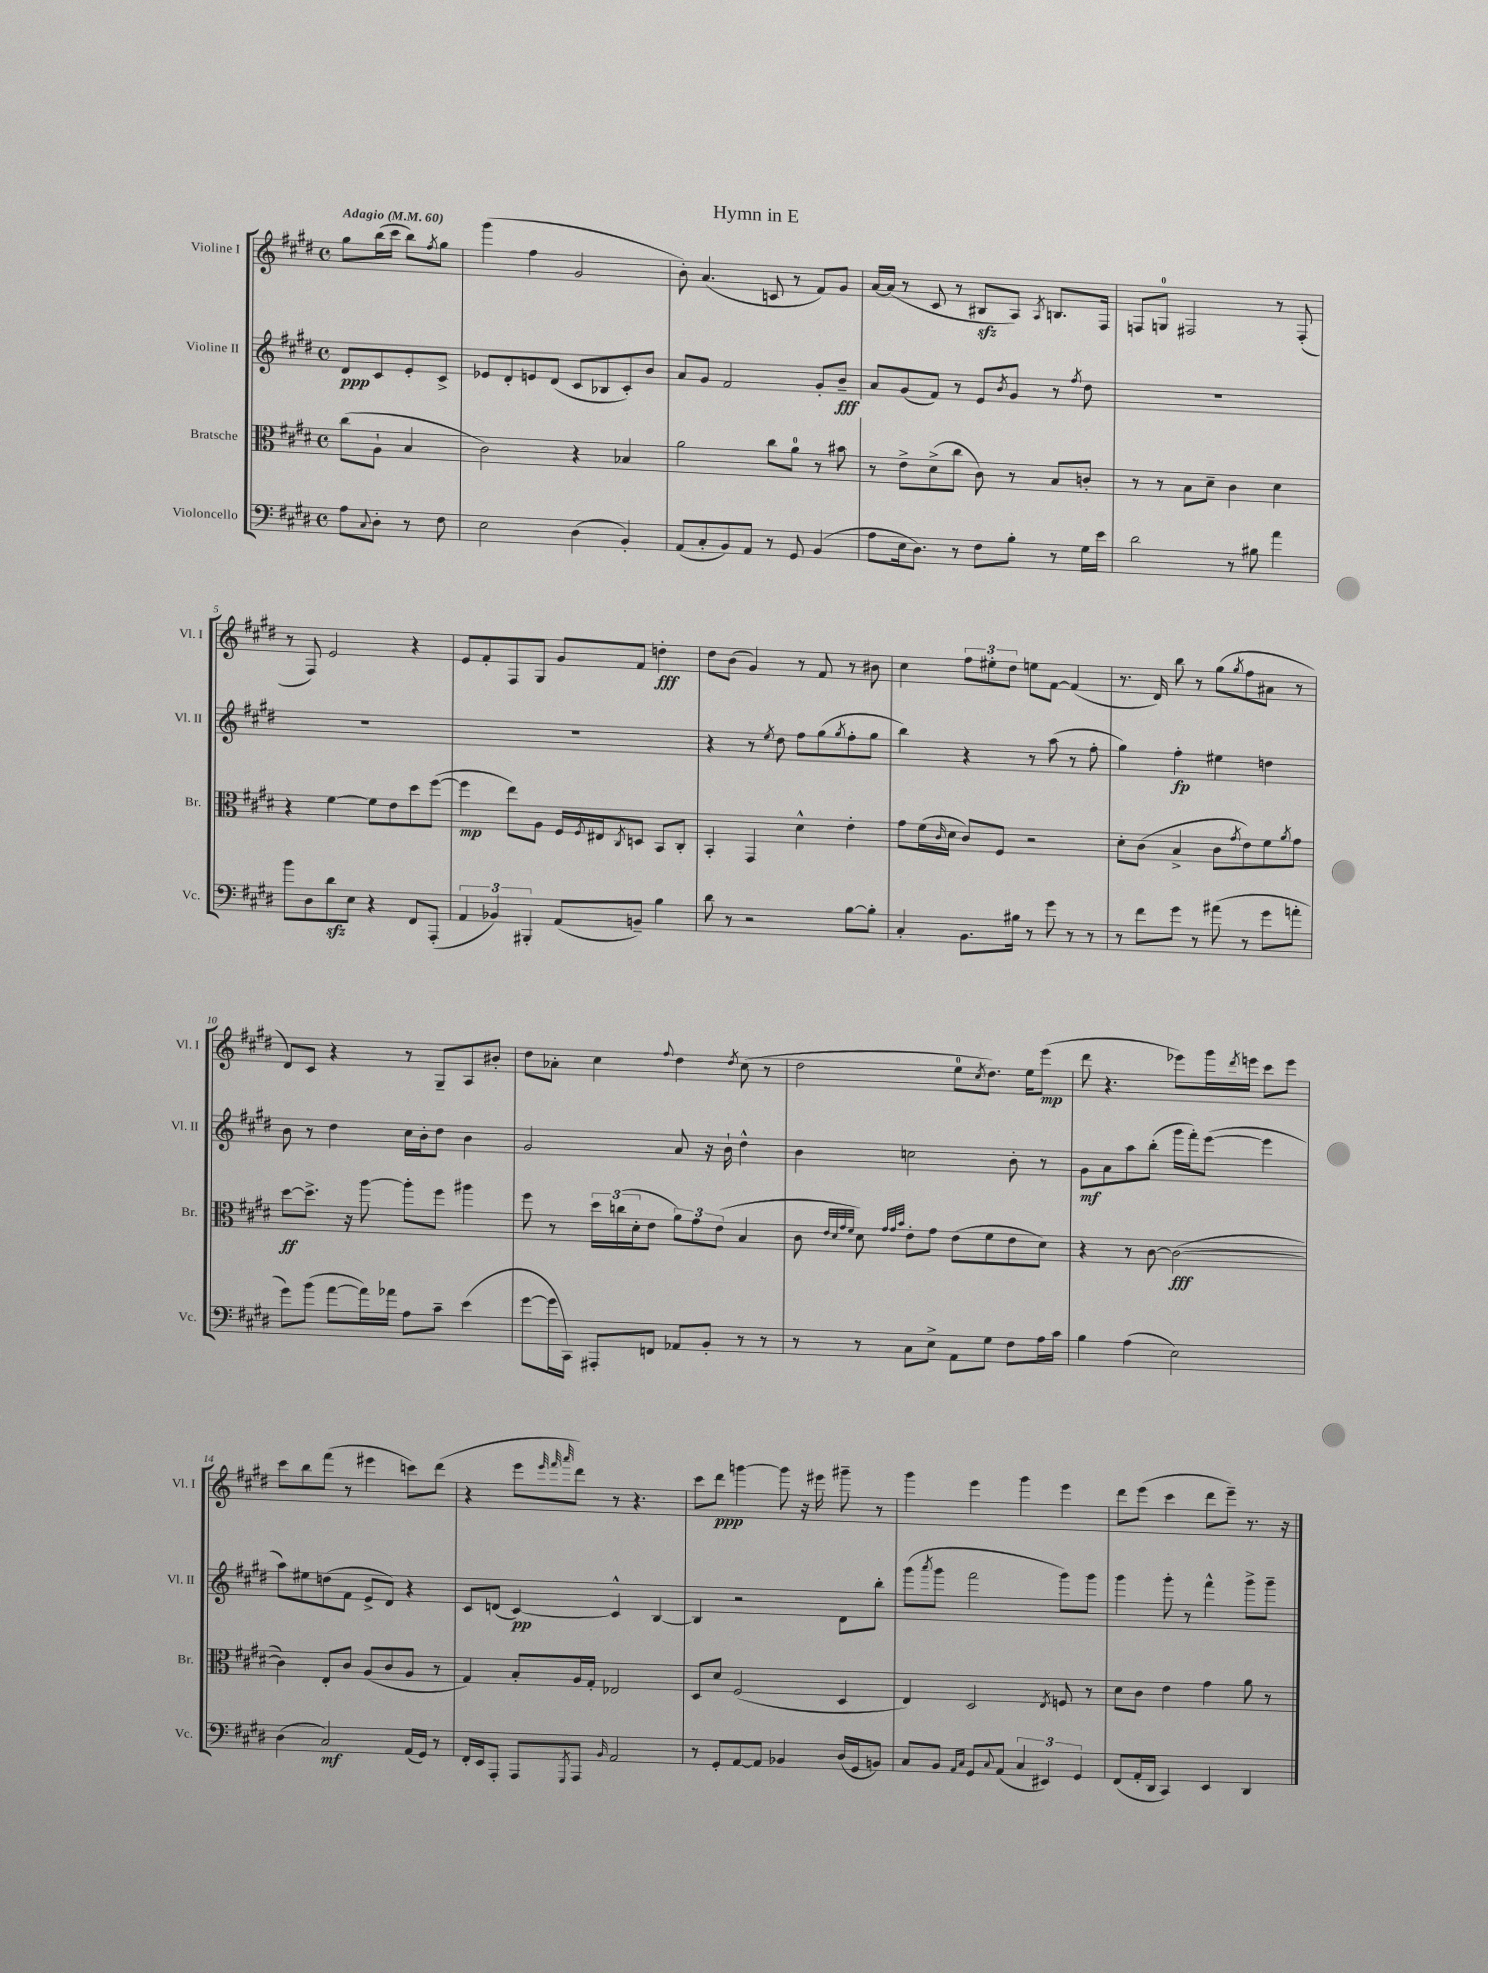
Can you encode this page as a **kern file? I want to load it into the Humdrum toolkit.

**kern	**dynam	**kern	**dynam	**kern	**dynam	**kern	**dynam
*part4	*part4	*part3	*part3	*part2	*part2	*part1	*part1
*staff4	*staff4	*staff3	*staff3	*staff2	*staff2	*staff1	*staff1
*I"Violoncello	*	*I"Bratsche	*	*I"Violine II	*	*I"Violine I	*
*I'Vc.	*	*I'Br.	*	*I'Vl. II	*	*I'Vl. I	*
*clefF4	*	*clefC3	*	*clefG2	*	*clefG2	*
*k[f#c#g#d#]	*	*k[f#c#g#d#]	*	*k[f#c#g#d#]	*	*k[f#c#g#d#]	*
*M4/4	*	*M4/4	*	*M4/4	*	*M4/4	*
*met(c)	*	*met(c)	*	*met(c)	*	*met(c)	*
*MM60	*	*MM60	*	*MM60	*	*MM60	*
=	=	=	=	=	=	=	=
!	!	!	!	!	!	!LO:TX:a:B:t=Adagio	!
8A\L	.	(8cc#\L	.	8d#/L	ppp	8gg#\L	.
8qqC#/	.	.	.	.	.	.	.
8D#'\J	.	8A`\J	.	8c#/	.	(16bb\L	.
.	.	.	.	.	.	16ccc#\JJ	.
8r	.	4B/	.	8e'/	.	8bb\L)	.
.	.	.	.	.	.	8qff#/	.
8F#\	.	.	.	8c#^/J	.	8gg#\J	.
=1	=1	=1	=1	=1	=1	=1	=1
2E\	.	2c#\)	.	8e-X/L	.	(4ggg#\	.
.	.	.	.	8d#'/	.	.	.
.	.	.	.	8en/	.	4ff#\	.
.	.	.	.	(8d#/J	.	.	.
(4D#\	.	4r	.	8c#/L	.	2g#/	.
.	.	.	.	8B-X/	.	.	.
4BB'/)	.	4B-X/	.	8c#'/)	.	.	.
.	.	.	.	8b/J	.	.	.
=2	=2	=2	=2	=2	=2	=2	=2
(8AA/L	.	2a\	.	8a/L	.	8b'\)	.
8C#'/	.	.	.	8g#/J	.	(4.a/	.
8BB/)	.	.	.	2f#/	.	.	.
8AA/J	.	.	.	.	.	.	.
8r	.	8cc#\L	.	.	.	8cn/	.
8GG#/	.	8a\J	.	.	.	8r	.
(4BB/	.	8r	.	8g#'/L	.	8f#/L)	.
.	.	8b#X\	.	8b~/J	fff	8g#/J	.
=3	=3	=3	=3	=3	=3	=3	=3
8A\L	.	8r	.	8a/L	.	[16a/LL	.
.	.	.	.	.	.	(16a/JJ]	.
16E\k	.	8e^\L	.	(8g#/	.	8r	.
8.D#\J)	.	.	.	.	.	.	.
.	.	(8d#^\	.	8f#/J)	.	8c#/	.
8r	.	8cc#\J	.	8r	.	8r	.
8F#\L	.	8c#\)	.	8e/L	.	8B#Xzz/L	.
.	.	.	.	8qb/	.	.	.
8B'\J	.	8r	.	8g#/J	.	8A/J)	.
.	.	.	.	.	.	8qA/	.
8r	.	8B/L	.	8r	.	8.Bn/L	.
.	.	.	.	8qff#/	.	.	.
16G#\LL	.	8cn'/J	.	8dd#\	.	.	.
16e\JJ	.	.	.	.	.	16F#/Jk	.
=4	=4	=4	=4	=4	=4	=4	=4
2d#\	.	8r	.	1r	.	8Fn/L	.
.	.	8r	.	.	.	8Gn/J	.
.	.	8B\L	.	.	.	2F#X/	.
.	.	8d#~\J	.	.	.	.	.
8r	.	4c#\	.	.	.	.	.
8B#X\	.	.	.	.	.	.	.
4a\	.	4d#\	.	.	.	8r	.
.	.	.	.	.	.	(8F#'/	.
!!LO:LB:g=z
=5	=5	=5	=5	=5	=5	=5	=5
8b\L	.	4r	.	1r	.	8r	.
8D#\	.	.	.	.	.	8F#/)	.
8d#zz\	.	[4f#\	.	.	.	2e/	.
8E\J	.	.	.	.	.	.	.
4r	.	8f#\L]	.	.	.	.	.
.	.	8e\	.	.	.	.	.
8FF#/L	.	8dd#\	.	.	.	4r	.
(8AAA'/J	.	([8ff#\J	.	.	.	.	.
=6	=6	=6	=6	=6	=6	=6	=6
6AA/	.	4ff#\]	mp	1r	.	8e/L	.
.	.	.	.	.	.	8f#'/	.
6BB-X/)	.	.	.	.	.	.	.
.	.	8ee\L)	.	.	.	8F#/	.
6BBB#X'/	.	.	.	.	.	.	.
.	.	8A\J	.	.	.	8G#/J	.
(8AA/L	.	16F#/LL	.	.	.	8g#/L	.
.	.	8qF#/	.	.	.	.	.
.	.	16E#X/J	.	.	.	.	.
.	.	8qC#/	.	.	.	.	.
8BBn~/J)	.	8Dn/J	.	.	.	8f#/J	.
4B\	.	8BB/L	.	.	.	4ddn'\	fff
.	.	8C#'/J	.	.	.	.	.
=7	=7	=7	=7	=7	=7	=7	=7
8d#\	.	4BB'/	.	4r	.	8dd#\L	.
8r	.	.	.	.	.	(8b\J	.
2r	.	4GG#/	.	8r	.	4g#/)	.
.	.	.	.	8qee/	.	.	.
.	.	.	.	8dd#\	.	.	.
.	.	4d#^^\	.	8ff#\L	.	8r	.
.	.	.	.	(8gg#\	.	8f#/	.
.	.	.	.	8qgg#/	.	.	.
[8B\L	.	4e'\	.	8ff#'\	.	8r	.
8B'\J]	.	.	.	8gg#\J	.	8b#X\	.
=8	=8	=8	=8	=8	=8	=8	=8
4C#'/	.	8g#\L	.	4bb\)	.	4cc#\	.
.	.	(16f#\L	.	.	.	.	.
.	.	16qqc#/	.	.	.	.	.
.	.	16d#\JJ	.	.	.	.	.
8.BB\L	.	8c#/L)	.	4r	.	12ff#\L	.
.	.	.	.	.	.	12ee#X'\	.
.	.	8F#/J	.	.	.	.	.
.	.	.	.	.	.	12dd#\J	.
16B#X\Jk	.	.	.	.	.	.	.
8r	.	2r	.	8r	.	8een\L	.
8g#\	.	.	.	(8aa\	.	[8f#\J	.
8r	.	.	.	8r	.	(4f#/]	.
8r	.	.	.	8ff#'\	.	.	.
=9	=9	=9	=9	=9	=9	=9	=9
8r	.	8d#'\L	.	4gg#\)	.	8.r	.
8f#\L	.	(8c#\J	.	.	.	.	.
.	.	.	.	.	.	16d#/)	.
8g#\J	.	4B^/	.	4ff#'\	fp	8bb\	.
8r	.	.	.	.	.	8r	.
(8a#X\	.	8c#\L	.	4ee#X\	.	(8gg#\L	.
.	.	8qg#/	.	.	.	8qgg#/	.
8r	.	8e\)	.	.	.	8ff#\	.
8g#\L	.	8f#\	.	4ddn\	.	8a#X\J	.
.	.	8qa/	.	.	.	.	.
8an'\J	.	8g#\J	.	.	.	8r	.
!!LO:LB:g=z
=10	=10	=10	=10	=10	=10	=10	=10
8g#\L)	.	[8dd#\L	ff	8b\	.	8d#/L)	.
(8b\J	.	8.dd#^\J]	.	8r	.	8c#/J	.
[8a\L	.	.	.	4dd#\	.	4r	.
.	.	16r	.	.	.	.	.
16a\L])	.	[8aa\	.	.	.	.	.
16a-X\JJ	.	.	.	.	.	.	.
8A\L	.	8aa'\L]	.	16cc#\LL	.	8r	.
.	.	.	.	16b'\J	.	.	.
8c#~\J	.	8ff#\J	.	8dd#\J	.	8G#~/L	.
(4e\	.	4aa#X\	.	4b\	.	8A/	.
.	.	.	.	.	.	8b#X'/J	.
=11	=11	=11	=11	=11	=11	=11	=11
[8g#\L	.	8ff#\	.	2g#/	.	8dd#\L	.
16g#\L]	.	8r	.	.	.	8a-X'\J	.
16CC#\JJ)	.	.	.	.	.	.	.
8AAA#X'/L	.	24dd#\LL	.	.	.	4cc#\	.
.	.	(24ccn\	.	.	.	.	.
.	.	24d#'\J	.	.	.	.	.
8FFn/J	.	8e\J	.	.	.	.	.
.	.	.	.	.	.	8qqff#/	.
8AA-X/L	.	12a\L)	.	8a/	.	4dd#\	.
.	.	12g#\	.	.	.	.	.
8BB'/J	.	.	.	16r	.	.	.
.	.	(12e\J	.	.	.	.	.
.	.	.	.	16b`\	.	.	.
.	.	.	.	.	.	8qdd#/	.
8r	.	4B/	.	4dd#^^\	.	(8cc#\	.
8r	.	.	.	.	.	8r	.
=12	=12	=12	=12	=12	=12	=12	=12
8r	.	8c#\	.	4b\	.	2dd#\	.
.	.	32qqe/LLL	.	.	.	.	.
.	.	32qqd#/	.	.	.	.	.
.	.	32qqg#/	.	.	.	.	.
.	.	32qqf#/JJJ	.	.	.	.	.
8r	.	8d#\)	.	.	.	.	.
.	.	32qqg#/LLL	.	.	.	.	.
.	.	32qqg#/	.	.	.	.	.
.	.	32qqb/JJJ	.	.	.	.	.
8C#\L	.	8e'\L	.	2ccn\	.	.	.
8E^\J	.	8g#\J	.	.	.	.	.
8AA\L	.	(8e\L	.	.	.	8ee\L	.
.	.	.	.	.	.	8qcc#/	.
8G#\J	.	8f#\	.	.	.	8.dd#\J)	.
8F#\L	.	8e\	.	8b'\	.	.	.
.	.	.	.	.	.	16ee\KL	.
16A\L	.	8d#\J)	.	8r	.	(8eee\J	mp
16c#\JJ	.	.	.	.	.	.	.
=13	=13	=13	=13	=13	=13	=13	=13
4B\	.	4r	.	8g#\L	mf	8ddd#\	.
.	.	.	.	8a\	.	4.r	.
(4A\	.	8r	.	8aa\	.	.	.
.	.	[8c#\	.	(8bb'\J	.	.	.
2E\)	.	(2c#\_	fff	16ggg#\LL	.	8eee-X\L)	.
.	.	.	.	16fff#'\J)	.	.	.
.	.	.	.	([8eee\J	.	16ggg#\L	.
.	.	.	.	.	.	8qddd#/	.
.	.	.	.	.	.	16eeen\JJ	.
.	.	.	.	4eee\]	.	8ccc#\L	.
.	.	.	.	.	.	8eee\J	.
!!LO:LB:g=z
=14	=14	=14	=14	=14	=14	=14	=14
(4D#\	.	4c#\])	.	8aa\L)	.	8ccc#\L	.
.	.	.	.	8ee#X\	.	8bb\	.
2C#/)	mf	8E'/L	.	(8ddn\	.	(8fff#\J	.
.	.	8c#/J	.	8f#\J	.	8r	.
.	.	(8A/L	.	8e^/L	.	4eee#X\	.
.	.	8c#/	.	8d#/J)	.	.	.
(16AA/LL	.	8A/J	.	4r	.	8cccn\L)	.
16GG#/JJ)	.	.	.	.	.	.	.
8r	.	8r	.	.	.	(8ddd#\J	.
=15	=15	=15	=15	=15	=15	=15	=15
16FF#'/LL	.	4G#/)	.	8c#/L	.	4r	.
16EE/J	.	.	.	.	.	.	.
8AAA'/J	.	.	.	(8dn/J	.	.	.
8AAA/L	.	8B'/L	.	[4c#/)	pp	8eee\L	.
.	.	.	.	.	.	32qqeee/	.
.	.	.	.	.	.	32qqfff#/	.
8qGGG#/	.	.	.	.	.	32qqaaa/	.
8AAA/J	.	16A/L	.	.	.	8ddd#\J)	.
.	.	16G#'/JJ	.	.	.	.	.
16qqBB/	.	.	.	.	.	.	.
2AA/	.	2E-X/	.	4c#^^/]	.	8r	.
.	.	.	.	.	.	4.r	.
.	.	.	.	[4B/	.	.	.
=16	=16	=16	=16	=16	=16	=16	=16
8r	.	8D#/L	.	4B/]	.	8ccc#\L	.
8GG#'/L	.	8d#/J	.	.	.	8ddd#\J	ppp
[8AA/	.	(2F#/	.	2r	.	[4gggn\	.
8AA/J]	.	.	.	.	.	.	.
4BB-X/	.	.	.	.	.	8ggg\]	.
.	.	.	.	.	.	16r	.
.	.	.	.	.	.	16eee#X\	.
(16D#/LL	.	4D#/	.	8d#\L	.	8ggg#X~\	.
16GG#/J	.	.	.	.	.	.	.
8BBn/J)	.	.	.	8bb'\J	.	8r	.
=17	=17	=17	=17	=17	=17	=17	=17
8C#/L	.	4E/)	.	(8ggg#\L	.	4ggg#\	.
.	.	.	.	8qaaa/	.	.	.
8BB/J	.	.	.	8ggg#\J	.	.	.
16qqAA/LL	.	.	.	.	.	.	.
16qqC#/JJ	.	.	.	.	.	.	.
8GG#/L	.	2D#/	.	2fff#\	.	4eee\	.
8qqC#/	.	.	.	.	.	.	.
(8AA/J	.	.	.	.	.	.	.
6C#/	.	.	.	.	.	4ggg#\	.
6EE#X/)	.	.	.	.	.	.	.
.	.	8qE/	.	.	.	.	.
.	.	8Fn/	.	8ggg#\L)	.	4eee\	.
6GG#/	.	.	.	.	.	.	.
.	.	8r	.	8ggg#\J	.	.	.
=18	=18	=18	=18	=18	=18	=18	=18
(8FF#/L	.	8d#\L	.	4ggg#\	.	8ddd#\L	.
16AA'/L	.	8c#\J	.	.	.	(8eee\J	.
16DD#/JJ	.	.	.	.	.	.	.
4CC#/)	.	4e\	.	8ggg#'\	.	4ccc#\	.
.	.	.	.	8r	.	.	.
4EE/	.	4g#\	.	4fff#^^\	.	8ddd#\L	.
.	.	.	.	.	.	8eee~\J)	.
4DD#/	.	8a\	.	8ggg#^\L	.	8.r	.
.	.	8r	.	8ggg#~\J	.	.	.
.	.	.	.	.	.	16r	.
==	==	==	==	==	==	==	==
*-	*-	*-	*-	*-	*-	*-	*-
